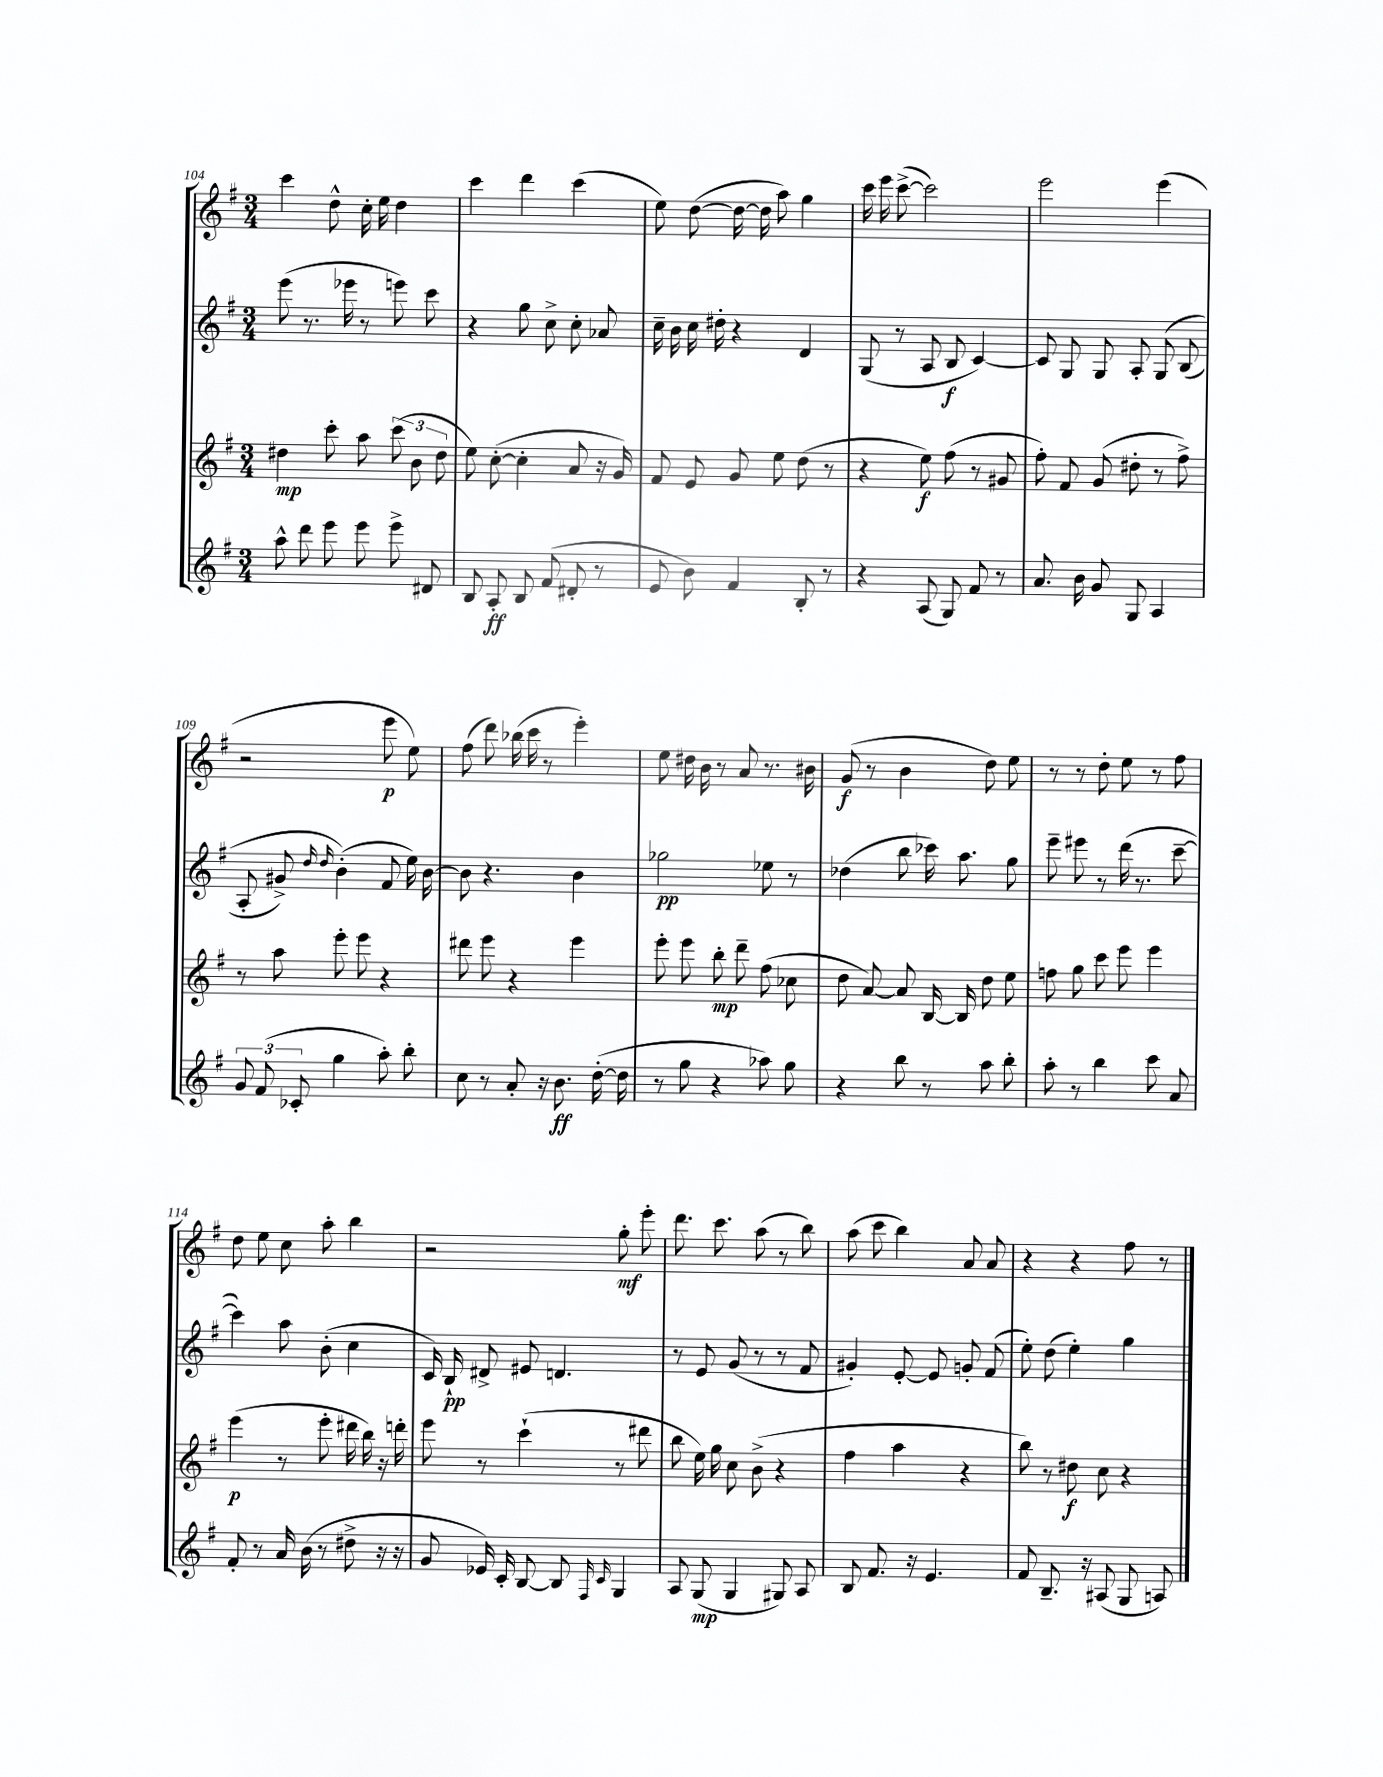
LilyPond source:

<<
\new StaffGroup <<
\new Staff = "s0" {
    \clef treble \key g \major \numericTimeSignature \time 3/4
    \autoBeamOff c'''4 d''8-^ c''16-. e''16 d''4 |
    c'''4 d'''4 c'''4( |
    e''8) d''8~( d''16~ d''16 a''8) g''4 |
    c'''16 e'''16 c'''8~->( c'''2) |
    e'''2 e'''4( |
    r2 e'''8\p e''8) |
    fis''8( d'''8) bes''16( c'''16 r8 e'''4-.) |
    e''8 dis''16 b'16 r8 a'8 r8. bis'16 |
    g'8\f( r8 b'4 d''8) e''8 |
    r8 r8 d''8-. e''8 r8 fis''8 |
    d''8 e''8 c''8 a''8-. b''4 |
    r2 g''8-.\mf e'''8-. |
    d'''8. c'''8. a''8( r8 b''8) |
    a''8( c'''8 b''4) a'8 a'8 |
    r4 r4 fis''8 r8 \bar "|." |
}
\new Staff = "s1" {
    \clef treble \key g \major \numericTimeSignature \time 3/4
    \autoBeamOff e'''8( r8. ees'''16 r8 e'''8) c'''8 |
    r4 g''8 c''8-> c''8-. aes'8 |
    c''16-- b'16 c''16 dis''16-. r4 d'4 |
    g8( r8 a8 b8\f c'4~) |
    c'8 g8 g8 a8-. g8\( b8( |
    a8-. gis'8->) \grace { d''16 d''16 } b'4-.(\) fis'8 e''16) b'16~ |
    b'8 r4. b'4 |
    ges''2\pp ees''8 r8 |
    des''4( b''8 ces'''16) a''8. g''8 |
    e'''8-- eis'''8 r8 d'''16( r8. c'''8~-- |
    c'''4) a''8 b'8-.( c''4 |
    c'16) b16-!\pp dis'8-> eis'8 d'4. |
    r8 e'8 g'8( r8 r8 fis'8 |
    gis'4-.) e'8~-. e'8 g'8-. fis'8( |
    e''8-.) d''8( e''4-.) g''4 \bar "|." |
}
\new Staff = "s2" {
    \clef treble \key g \major \numericTimeSignature \time 3/4
    \autoBeamOff dis''4\mp c'''8-. a''8 \tuplet 3/2 { c'''8( b'8 dis''8 } |
    e''8) c''8~-.( c''4-. a'8 r16 g'16) |
    fis'8 e'8 g'8 e''8 d''8( r8 |
    r4 e''8\f) fis''8( r8 gis'8 |
    fis''8-.) fis'8 g'8( dis''8-. r8 fis''8->) |
    r8 a''8 e'''8-. e'''8 r4 |
    dis'''8 e'''8 r4 e'''4 |
    e'''8-. e'''8 b''8-.\mp d'''8-- fis''8( ces''8 |
    d''8 a'8~) a'8 b16~ b16 d''8 e''8 |
    f''8 g''8 c'''8 e'''8 e'''4 |
    e'''4\p( r8 e'''8-. dis'''16 b''16) r16 d'''16-. |
    e'''8 r8 c'''4-!( r8 dis'''8 |
    b''8 e''16) g''16 c''8 b'8->( r4 |
    fis''4 a''4 r4 |
    b''8) r8 dis''8\f c''8 r4 \bar "|." |
}
\new Staff = "s3" {
    \clef treble \key g \major \numericTimeSignature \time 3/4
    \autoBeamOff a''8-^ d'''8 e'''8 e'''8 e'''8-> dis'8 |
    b8 a8-.\ff b8 fis'8( dis'8-. r8 |
    e'8 b'8) fis'4 b8-. r8 |
    r4 a8( g8) fis'8 r8 |
    a'8. b'16 g'8 g8 a4 |
    \tuplet 3/2 { g'8 fis'8( ces'8-. } g''4 a''8-.) b''8-. |
    c''8 r8 a'8-. r16 b'8.\ff d''16~-.( d''16 |
    r8 g''8 r4 aes''8) g''8 |
    r4 b''8 r8 a''8 b''8-. |
    a''8-. r8 b''4 c'''8 a'8 |
    fis'8-. r8 a'16 b'16( r8 dis''8-> r16 r16 |
    g'8 ees'16) c'16-. b8~ b8 \grace { fis16 c'16 } g4 |
    a8 g8\mp( g4 gis8) a8 |
    b8 fis'8. r16 e'4. |
    fis'8 b8.-- r16 ais8( g8 a8) \bar "|." |
}
>>
>>
\layout { \context { \Score currentBarNumber = #104 } }
